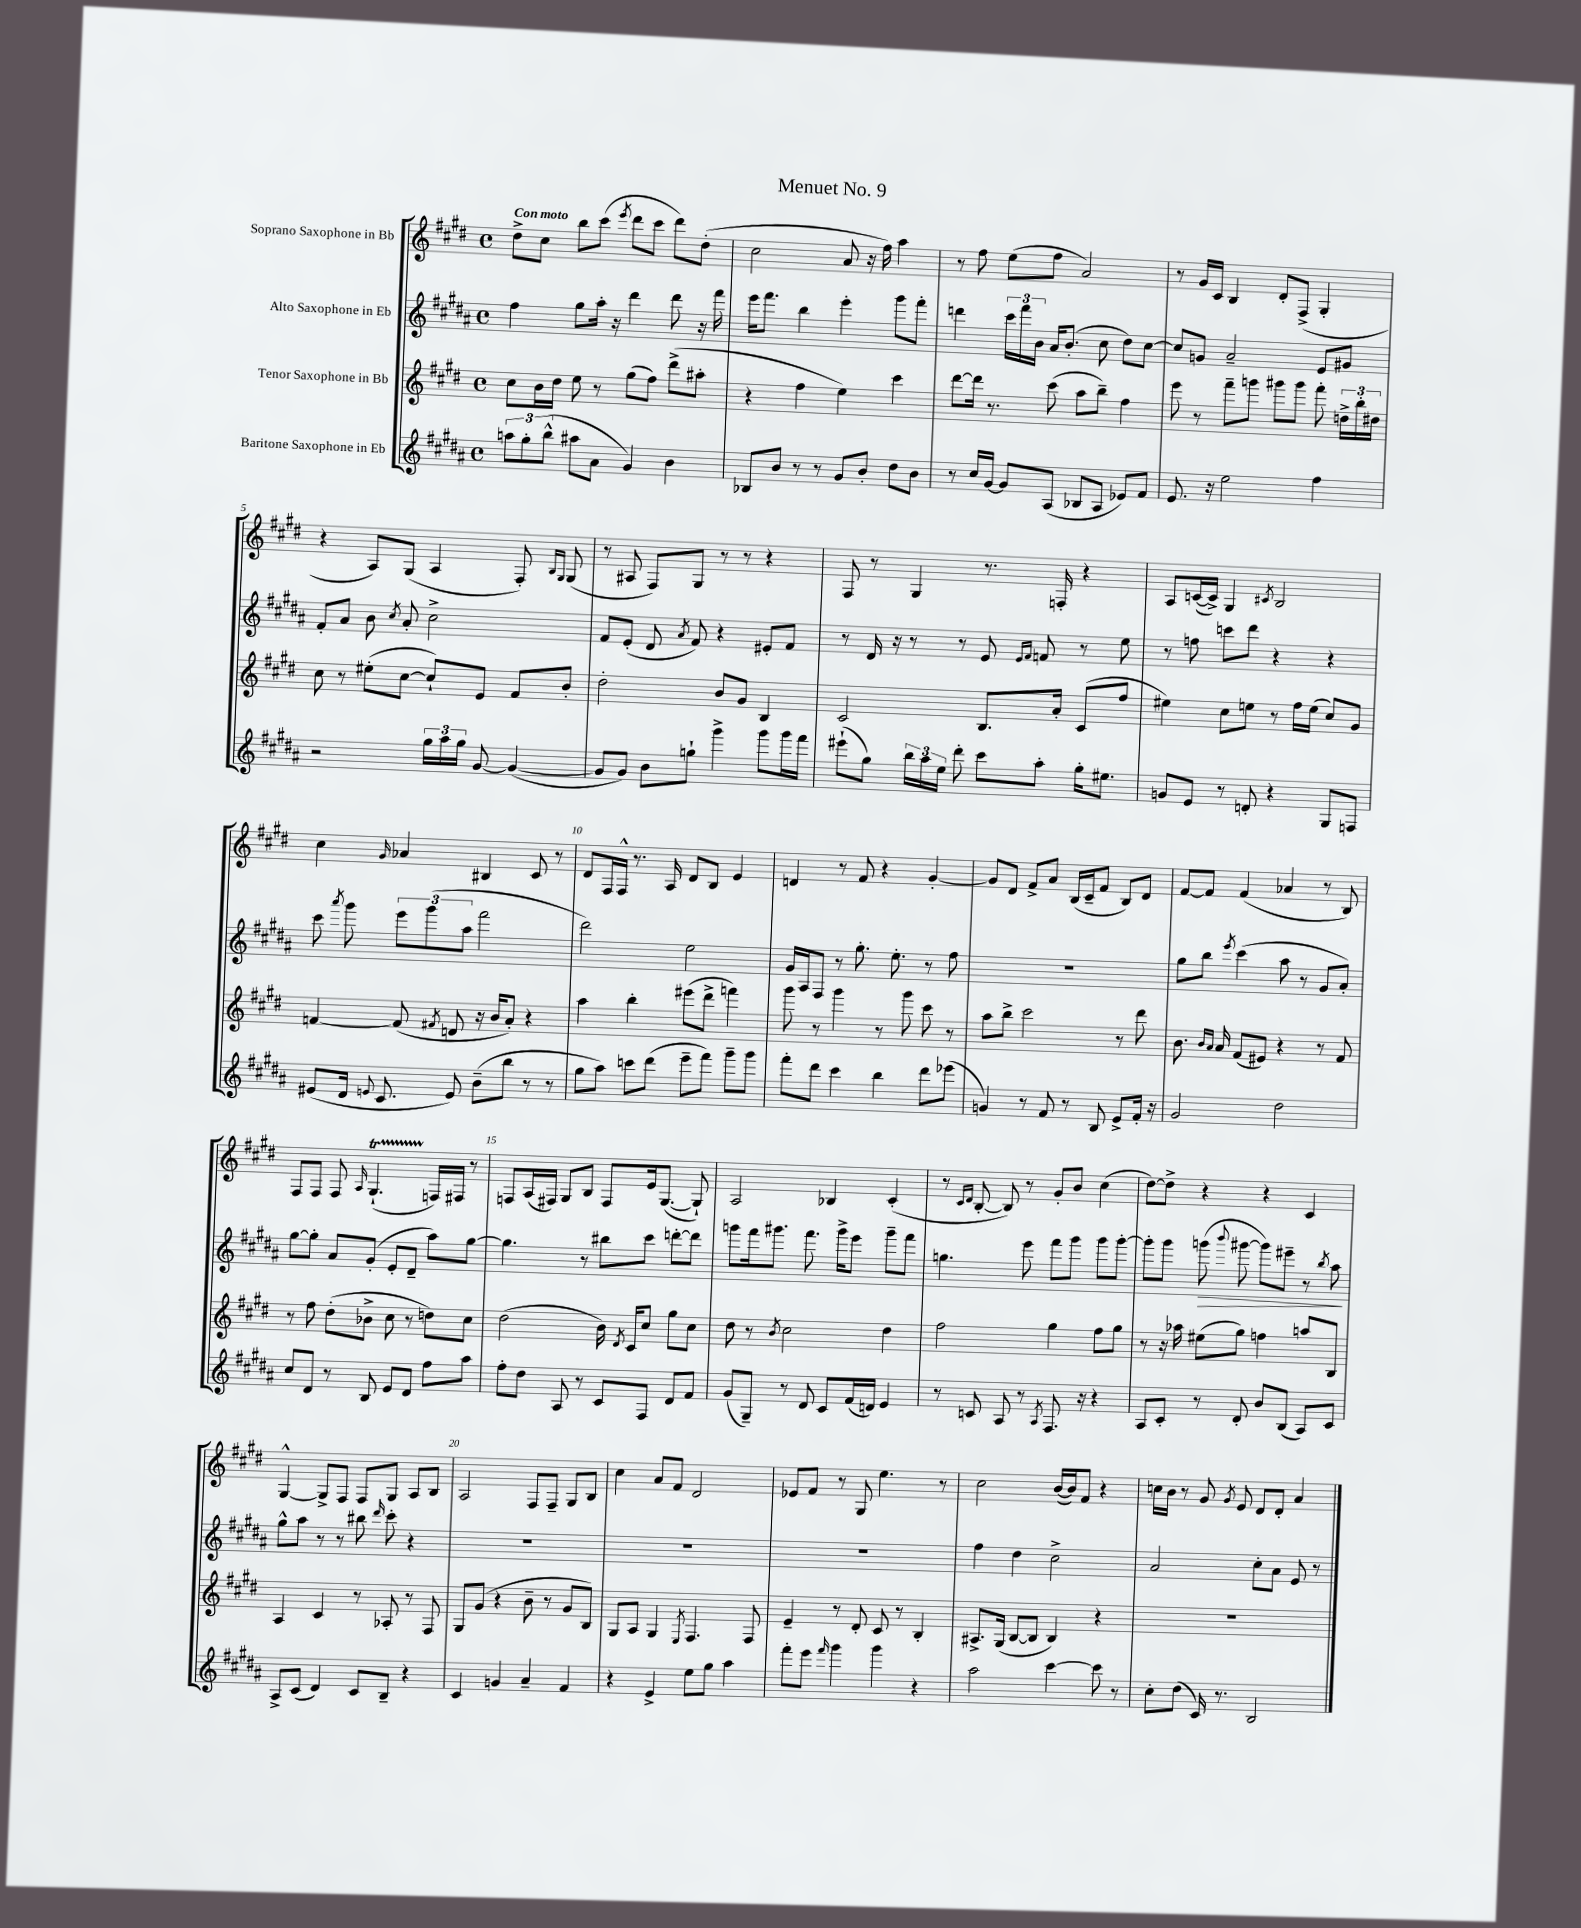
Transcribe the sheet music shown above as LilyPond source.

\header { title = "Menuet No. 9" }
<<
\new StaffGroup <<
\new Staff = "s0" \with { instrumentName = "Soprano Saxophone in Bb" } {
    \clef treble \key e \major \defaultTimeSignature \time 4/4 \tempo "Con moto"
    \autoBeamOff dis''8[-> cis''8] b''8[ cis'''8]( \acciaccatura { e'''8 } dis'''8[ cis'''8] dis'''8[) dis''8]-.( |
    cis''2 a'8 r16 fis''16) a''4 |
    r8 fis''8 e''8[( fis''8] a'2) |
    r8 gis'16[ cis'16] b4 dis'8[-. fis8]->( gis4-. |
    r4 a8[) gis8]( a4 fis8-.) \grace { b16[ gis16] } gis8( |
    r8 ais8 fis8[) gis8] r8 r8 r4 |
    fis8 r8 gis4 r8. f16-. r4 |
    a8[ c'16~( c'16]->) gis4 \acciaccatura { cis'8 } b2 |
    cis''4 \grace { gis'16 } aes'4 bis4 cis'8 r8 |
    dis'8[ fis16 fis16]-^ r8. a16 dis'8[ b8] e'4 |
    d'4 r8 fis'8 r4 gis'4~-. |
    gis'8[ dis'8] fis'8[-> a'8] b16[( cis'16-- fis'8] b8[) dis'8] |
    fis'8[~ fis'8] fis'4( aes'4 r8 b8) |
    fis8[ fis8] fis8 \grace { a16 } gis4.-!\startTrillSpan( f16[\stopTrillSpan) fis16] r8 |
    f8[ a16( fis16]) gis8[ b8] fis8[ e'16 gis8.]~( gis8-!) |
    a2 bes4 cis'4-.( |
    r8 \grace { cis'16[ dis'16] } b8~-. b8) r8 gis'8[-. b'8] cis''4( |
    dis''8[~) dis''8]-> r4 r4 cis'4 |
    gis4~-^ gis8[-> fis8] fis8[ gis8] a8[ b8] |
    a2 fis8[ fis8]-- gis8[ b8] |
    cis''4 a'8[ fis'8] dis'2 |
    ees'8[ fis'8] r8 gis8 e''4. r8 |
    cis''2 b'16[~( b'16) fis'8] r4 |
    c''16[ b'16] r8 gis'8 \acciaccatura { gis'8 } e'8 dis'8[ dis'8]-. a'4 \bar "|." |
}
\new Staff = "s1" \with { instrumentName = "Alto Saxophone in Eb" } {
    \clef treble \key b \major \defaultTimeSignature \time 4/4
    \autoBeamOff fis''4 gis''8[ ais''16]-. r16 dis'''4 dis'''8 r16 fis'''16 |
    e'''16[ fis'''8.] b''4 e'''4-. gis'''8[ fis'''8]-. |
    d'''4 \tuplet 3/2 { cis'''16[ fis'''16 b'16] } ais'16[ b'8.]-.( cis''8 dis''8[) cis''8]~ |
    cis''8[ g'8] ais'2-- e'8[ gis'8] |
    fis'8[-. ais'8] b'8 \acciaccatura { cis''8 } ais'8-. cis''2-> |
    fis'8[ e'8]-.( dis'8 \acciaccatura { ais'8 } fis'8) r4 eis'8[-. fis'8] |
    r8 dis'16 r16 r8 r8 e'8 \grace { e'16[ fis'16] } f'8 r8 e''8 |
    r8 f''8 c'''8[ dis'''8] r4 r4 |
    cis'''8 \acciaccatura { ais'''8 } gis'''8 \tuplet 3/2 { e'''8[ gis'''8( ais''8] } fis'''2 |
    dis'''2) e''2 |
    gis'16[ ais16 fis8] r8 gis''8.-. e''8.-. r8 fis''8 |
    R1 |
    gis''8[ b''8] \acciaccatura { e'''8 } cis'''4( ais''8 r8 gis'8[ ais'8]-.) |
    gis''8[~ gis''8]-. ais'8[ gis'8]-.( e'8[-. dis'8]-- ais''8[) gis''8]~ |
    gis''4. r8 bis''8[ cis'''8] d'''8[~-. d'''8] |
    g'''8[ fis'''16 gis'''8.] fis'''8. gis'''16[-> e'''8] gis'''8[-- fis'''8] |
    g''4. e'''8 fis'''8[ gis'''8] gis'''8[ gis'''8]~-. |
    gis'''8[-. gis'''8] g'''8\>( \appoggiatura { b'''8 } gis'''8~ gis'''8[) eis'''8]-- r8 \acciaccatura { b''8 } ais''8\! |
    gis''8[-^ ais''8] r8 r8 bis''8 \grace { dis'''16 } cis'''8-. r4 |
    R1 |
    R1 |
    R1 |
    fis''4 dis''4 cis''2-> |
    ais'2 cis''8[-. ais'8] e'8 r8 \bar "|." |
}
\new Staff = "s2" \with { instrumentName = "Tenor Saxophone in Bb" } {
    \clef treble \key e \major \defaultTimeSignature \time 4/4
    \autoBeamOff cis''8[ b'16 dis''16] e''8 r8 gis''8[( fis''8]) dis'''8[->( ais''8]-. |
    r4 fis''4 e''4) cis'''4 |
    dis'''8[~ dis'''16] r8. cis'''8( a''8[ b''8]--) fis''4 |
    e'''8 r8 fis'''8[-- g'''8] gis'''8[ gis'''8] fis'''8-. \tuplet 3/2 { d''16[-> b''16-. dis''16] } |
    cis''8 r8 eis''8[-.( cis''8]~ cis''8[-!) e'8] fis'8[ b'8]-. |
    dis''2-. b'8[ gis'8] b4 |
    cis'2 b8.[ a'16]-. cis'8[( fis''8] |
    eis''4) cis''8[ e''8] r8 fis''16[ e''16]( cis''8[) gis'8] |
    f'4~ f'8( \acciaccatura { fis'8 } d'8 r16 b'16[ a'8]-.) r4 |
    a''4 b''4-. eis'''8[( dis'''8]-> f'''4) |
    gis'''8 r8 gis'''4 r8 gis'''8 cis'''8 r8 |
    a''8[ b''8]-> cis'''2 r8 dis'''8 |
    b'8. \grace { b'16[ a'16] } a'16 fis'8[( eis'8]) r4 r8 fis'8 |
    r8 fis''8 dis''8[-.( bes'8]-> cis''8 r8 d''8[) cis''8] |
    dis''2( b'16) \acciaccatura { dis'8 } cis'16[ cis''8] gis''8[ cis''8] |
    dis''8 r8 \acciaccatura { b'8 } cis''2 dis''4 |
    fis''2 gis''4 fis''8[ gis''8] |
    r8 r16 aes''16 eis''8[( gis''8]) f''4 a''8[ b8] |
    a4 cis'4 r8 aes8-. r8 fis8 |
    gis8[ gis'8]( r4 b'8-- r8 gis'8[ b8]) |
    gis8[ a8] gis4 \acciaccatura { e8 } fis4. fis8 |
    e'4-- r8 dis'8-. cis'8 r8 b4-. |
    ais8.[-> gis16]( b8[~ b8] b4) r4 |
    R1 \bar "|." |
}
\new Staff = "s3" \with { instrumentName = "Baritone Saxophone in Eb" } {
    \clef treble \key b \major \defaultTimeSignature \time 4/4
    \autoBeamOff \tuplet 3/2 { a''8[ gis''8-. b''8]-^( } ais''8[ ais'8] gis'4) b'4 |
    bes8[ b'8] r8 r8 gis'8[ b'8]-. dis''8[ b'8] |
    r8 cis''16[ gis'16]~ gis'8[ ais8]( bes8[ ais8] ees'8[) fis'8] |
    e'8. r16 e''2 fis''4 |
    r2 \tuplet 3/2 { gis''16[ ais''16 gis''16] } gis'8~ gis'4~( |
    gis'8[ gis'8]) b'8[ g''8]-! gis'''4-> gis'''8[ gis'''16 fis'''16] |
    eis'''8[-!( gis''8]) \tuplet 3/2 { b''16[ ais''16 e''16] } dis'''8-. cis'''8[ ais''8]-. gis''16[-. eis''8.] |
    g'8[ e'8] r8 d'8-. r4 gis8[ f8] |
    eis'8[( dis'16] \appoggiatura { e'8 } cis'8. e'8) b'8[--( b''8] r8 r8 |
    gis''8[ ais''8]) c'''8[ dis'''8]( e'''8[-- fis'''8]) gis'''8[-- gis'''8] |
    fis'''8[-. dis'''8] cis'''4 b''4 dis'''8[ ees'''8]( |
    g'4) r8 fis'8 r8 b8 e'8[-> fis'16]-. r16 |
    gis'2 dis''2 |
    cis''8[ dis'8] r8 b8 e'8[ dis'8] fis''8[ ais''8] |
    fis''8[-. dis''8] ais8 r8 cis'8[ fis8] dis'8[ fis'8] |
    gis'8[( gis8]--) r8 dis'8 cis'8[ fis'16( d'16]) e'4 |
    r8 c'8 ais8 r8 \acciaccatura { ais8 } fis8. r16 r4 |
    ais8[ cis'8]-. r8 dis'8-. b'8[ b8]( ais8[) cis'8] |
    ais8[-> cis'8]( dis'4) cis'8[ b8]-- r4 |
    cis'4 g'4 ais'4-- fis'4 |
    r4 e'4-> e''8[ gis''8] ais''4 |
    fis'''8[-. e'''8] \grace { fis'''16 } gis'''4 gis'''4 r4 |
    ais''2 cis'''4~ cis'''8 r8 |
    cis''8[-. dis''8]( cis'16) r8. b2 \bar "|." |
}
>>
>>
\layout { \context { \Score \override BarNumber.break-visibility = ##(#f #t #t) barNumberVisibility = #(every-nth-bar-number-visible 5) } }
